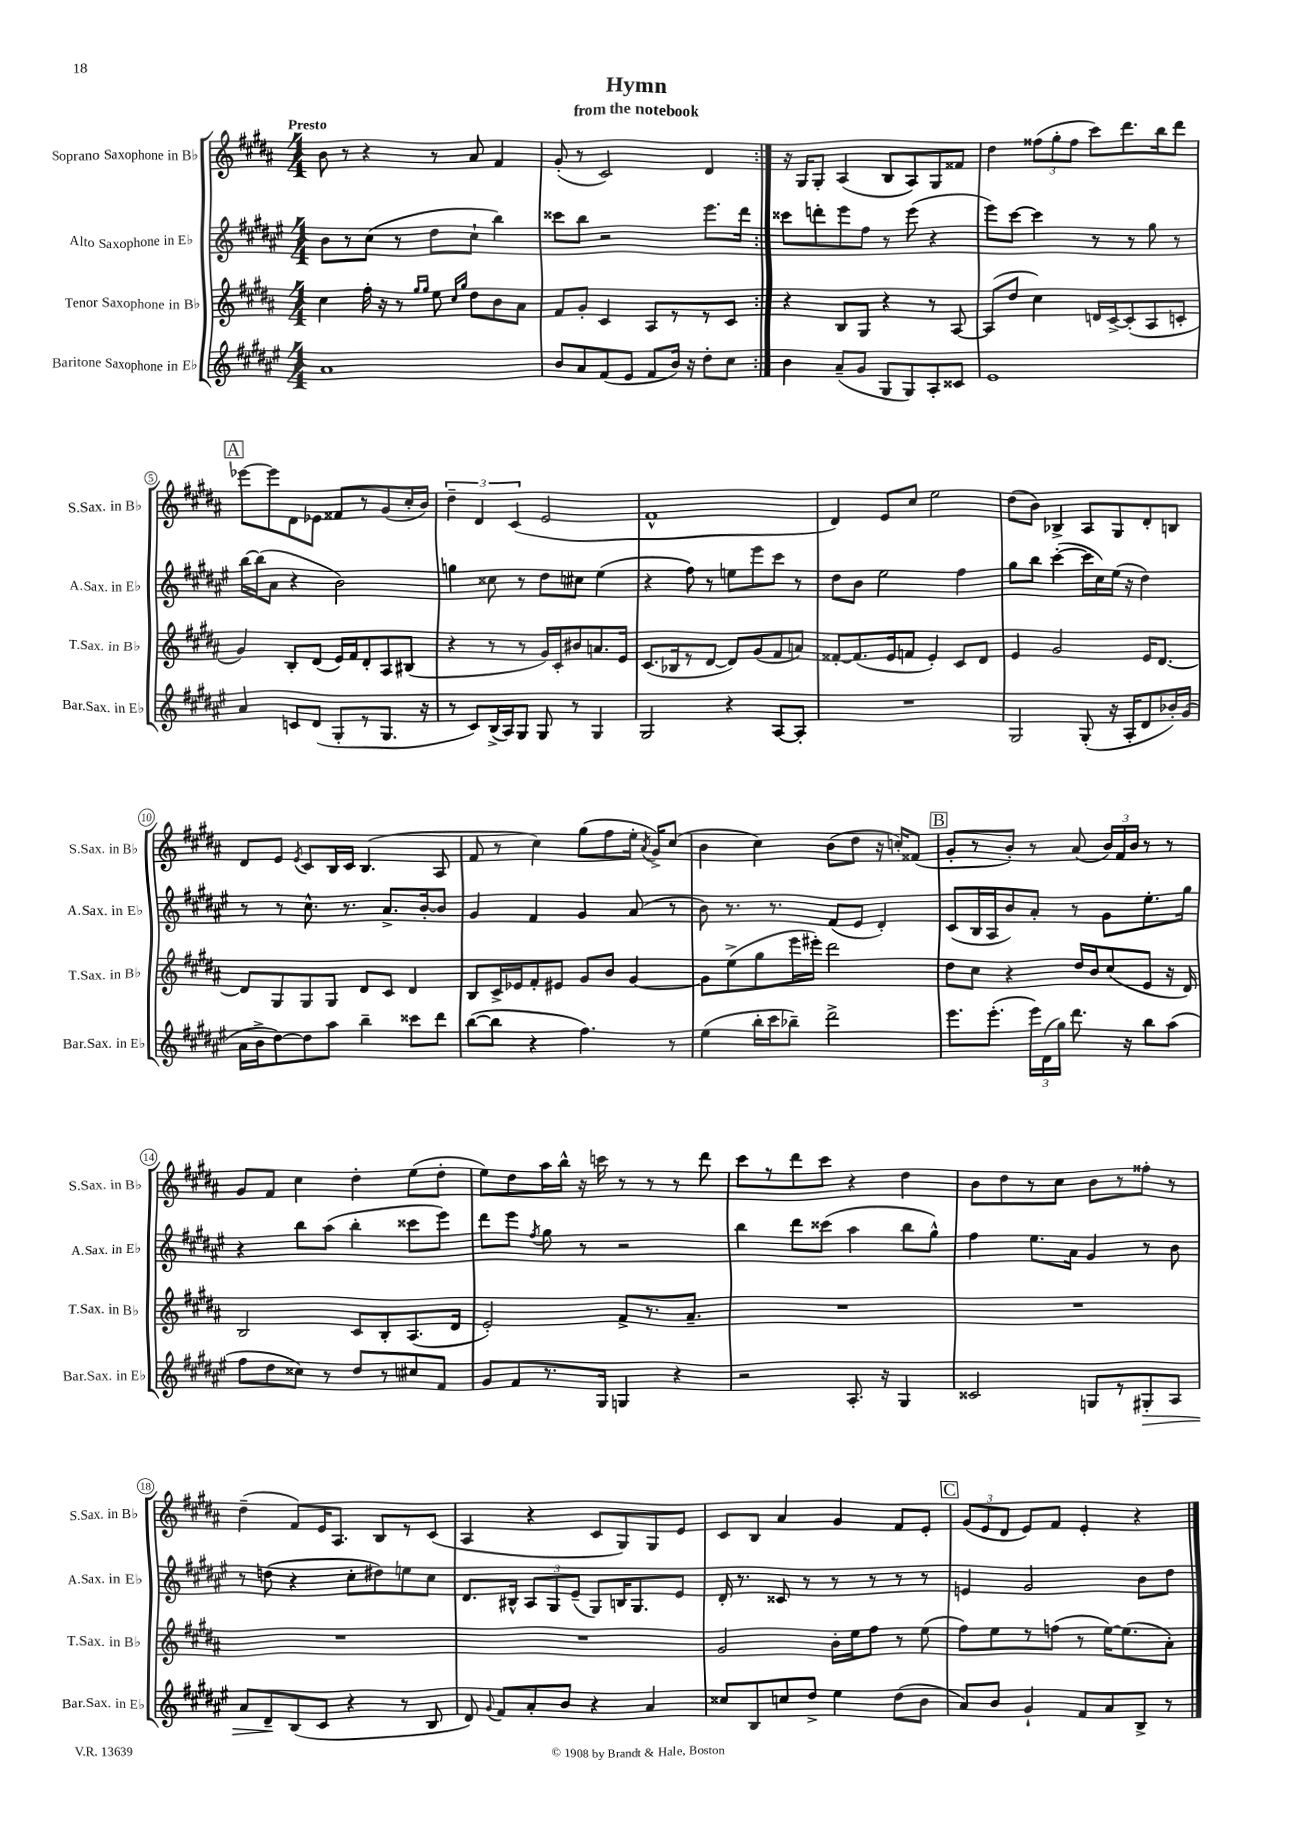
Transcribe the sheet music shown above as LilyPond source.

\header { title = "Hymn" subtitle = "from the notebook" }
<<
\new StaffGroup <<
\new Staff = "s0" \with { instrumentName = "Soprano Saxophone in Bb" shortInstrumentName = "S.Sax. in Bb" } {
    \clef treble \key b \major \numericTimeSignature \time 4/4 \tempo "Presto"
    \autoBeamOff \repeat volta 2 { b'8 r8 r4 r8 ais'8 fis'4 |
    gis'8-.( r8 cis'2) dis'4 | }
    r16 gis16[ gis8]-. ais4( b8[ ais8) gis8 fisis'8] |
    dis''4 \tuplet 3/2 { fisis''8[( gis''8-. fisis''8] } cis'''8[) dis'''8. b''16 dis'''8] |
    \mark \markup { \box "A" } ees'''8[~ ees'''8 dis'8 ees'8] fisis'8[ r8 gis'8( cis''16-. b'16]) |
    \tuplet 3/2 { dis''4-- dis'4 cis'4( } e'2 |
    fis'1-^ |
    dis'4) e'8[ cis''8] e''2 |
    dis''8[( b'8]) bes4-> ais8[ gis8 dis'8-. b8] |
    dis'8[ e'8] \acciaccatura { e'8 } cis'8[ b16 cis'16] b4.( ais8 |
    fis'8 r8 cis''4) gis''8[( fis''8 e''16]-. \acciaccatura { ais'8 } gis'16[->) cis''8]( |
    b'4 cis''4) b'8[( dis''8] r16 c''16[-.) fisis'8]( |
    \mark \markup { \box "B" } gis'8[-. r8 b'8]-.) r8 ais'8( \tuplet 3/2 { b'16[) fis'16 b'16] } r8 r8 |
    gis'8[ fis'8] cis''4 dis''4-. e''8[( dis''8]-. |
    e''8[) dis''8 ais''16 b''16]-^ r16 c'''16 r8 r8 r8 dis'''8 |
    cis'''8[ r8 dis'''8 cis'''8] r4 dis''4 |
    b'8[ dis''8 r8 cis''8] b'8[ r8 fisis''8]-. r8 |
    dis''4--( fis'8[) e'16 ais8.] b8[ r8 cis'8]( |
    ais4 r4 cis'8[ gis8) gis8 e'8] |
    cis'8[ b8] ais'4 gis'4 fis'8[ e'8]-. |
    \mark \markup { \box "C" } \tuplet 3/2 { gis'8[( e'8 dis'8] } e'8[) fis'8] e'4-. r4 \bar "|." |
}
\new Staff = "s1" \with { instrumentName = "Alto Saxophone in Eb" shortInstrumentName = "A.Sax. in Eb" } {
    \clef treble \key fis \major \numericTimeSignature \time 4/4
    \autoBeamOff \repeat volta 2 { b'8[ r8 cis''8]( r8 dis''8[ cis''8]-! b''4) |
    cisis'''8[ b''8] r2 eis'''8.[ dis'''16] | }
    cisis'''8[ d'''8-. eis'''8 fis''8] r8 eis'''8( r4 |
    eis'''8[) cis'''8]~ cis'''4 r8 r8 gis''8 r8 |
    \mark \markup { \box "A" } b''16[~ b''16( ais'8] r4 b'2) |
    g''4 cisis''8 r8 dis''8[ cis''8] eis''4( |
    r4 fis''8) r8 e''8[ eis'''8 cis'''8] r8 |
    dis''8[ b'8] eis''2 fis''4 |
    gis''8[ b''8] cis'''4~-.( cis'''16[ cis''16) eis''16]( r16 dis''4) |
    r8 r8 cis''8.-^ r8. ais'8.[-> b'16~-. b'8] |
    gis'4 fis'4 gis'4 ais'8( r8 |
    b'8) r8. r8. fis'8[( eis'8] dis'4-.) |
    \mark \markup { \box "B" } cis'8[( b16 ais16 b'8) ais'8]-. r8 gis'8[ eis''8.-. gis''16] |
    r4 b''8[ ais''8]( b''4-. cisis'''8[ eis'''8]) |
    dis'''8[ eis'''8] \acciaccatura { fis''8 } gis''8 r8 r2 |
    b''4 dis'''8[ cisis'''8]( ais''4 b''8[ gis''8]-^) |
    fis''4 eis''8.[ ais'16] gis'4 r8 b'8 |
    r8 d''8( r4 cis''8[-. dis''8) e''8 cis''8] |
    dis'8.[ bis16]-^ \tuplet 3/2 { ais8[ gis8 eis'8]--( } gis8[) b16 gis8. eis'8] |
    dis'16-. r8. cisis'8 r8 r8 r8 r8 r8 |
    \mark \markup { \box "C" } e'4 gis'2 b'8[ dis''8] \bar "|." |
}
\new Staff = "s2" \with { instrumentName = "Tenor Saxophone in Bb" shortInstrumentName = "T.Sax. in Bb" } {
    \clef treble \key b \major \numericTimeSignature \time 4/4
    \autoBeamOff \repeat volta 2 { cis''4 fis''16-. r16 r8 \grace { gis''16[ gis''16] } e''8 \grace { cis''16[ gis''16] } dis''8[ b'8 ais'8] |
    fis'8[ gis'8]-. cis'4 ais8[ r8 r8 cis'8] | }
    r4 b8[ gis8] r4 r8 ais8~ |
    ais8[( dis''8] cis''4) d'16[ cis'16~-> cis'8-.( ais8 c'8]-. |
    \mark \markup { \box "A" } gis'4) b8[-. dis'8]( e'16[) fis'16 dis'8-. ais8 bis8]( |
    r4 r8 r8 gis'16[) cis'16-. bis'8 a'8. e'16] |
    cis'8.[( bes16 r8 dis'8]~ dis'8[) gis'8( fis'8 a'8]) |
    fisis'8[~-. fisis'8.( e'16 f'8] e'4-.) cis'8[ dis'8] |
    e'4 gis'2 e'16[ dis'8.]~ |
    dis'8[ gis8 gis8 gis8] dis'8[ cis'8] dis'4 |
    b8[ cis'16-> ees'16 fis'8-. eis'8] gis'8[ b'8] gis'4~ |
    gis'8[ e''8->( gis''8 e'''16 eis'''16]-.) dis'''2 |
    \mark \markup { \box "B" } dis''8[ cis''8] r4 dis''16[ b'16 cis''8( e'8] r16 dis'16) |
    b2 cis'8[ b8-. ais8.( dis'16] |
    e'2-.) fis'8[-> r8. ais'8.]-- |
    R1 |
    R1 |
    R1 |
    R1 |
    gis'2 b'16[-. e''16 fis''8] r8 e''8( |
    \mark \markup { \box "C" } fis''8[) e''8 r8 f''8]( r8 e''16[~) e''8.( ais'8]-.) \bar "|." |
}
\new Staff = "s3" \with { instrumentName = "Baritone Saxophone in Eb" shortInstrumentName = "Bar.Sax. in Eb" } {
    \clef treble \key fis \major \numericTimeSignature \time 4/4
    \autoBeamOff \repeat volta 2 { ais'1 |
    b'8[ ais'8 fis'8( eis'8] fis'8[ b'16]) r16 dis''8[-. cis''8] | }
    b'4 ais'8[--( gis'8] gis8[ gis8) ais8-. cisis'8] |
    eis'1 |
    \mark \markup { \box "A" } ais'4 c'8[ dis'8]( gis8[-. r8 gis8.] r16 |
    r8 cis'8[) b16->( ais16) gis8] gis8 r8 gis4 |
    gis2 r4 ais8[~ ais8]-. |
    R1 |
    gis2 gis8-.( r16 ais16[-. dis'8 bes'16-.) gis'16]( |
    ais'16[ b'16-> dis''8~) dis''8 ais''8] b''4-- cisis'''8[ dis'''8] |
    b''8[~( b''8] r4 fis''4.) r8 |
    eis''4( b''16[-. cis'''16 bes''8]--) dis'''2-> |
    \mark \markup { \box "B" } eis'''8.[ eis'''8.]-.( \tuplet 3/2 { eis'''16[) dis'16( gis''16]) } dis'''8. r16 b''8[ ais''8]( |
    fis''8[ dis''8 cisis''8]) r8 dis''8[ r8 cis''8 fis'8] |
    gis'8[ fis'8 r8. gis16] g4 r4 |
    r2 ais8.-. r16 gis4 |
    cisis'2 g8[ r8 gis8-.\> ais8] |
    ais'8[ dis'8--\! b8( cis'8] r4 r8 b8 |
    dis'8) \appoggiatura { gis'8 } fis'8[ ais'8-. b'8] r4 ais'4 |
    cisis''8[ b8 c''8 dis''8]-> eis''4 dis''8[( b'8] |
    \mark \markup { \box "C" } ais'8[) b'8] gis'4-! fis'8[ ais'8 b8]-> r8 \bar "|." |
}
>>
>>
\layout { \context { \Score \override BarNumber.stencil = #(make-stencil-circler 0.1 0.3 ly:text-interface::print) } }
